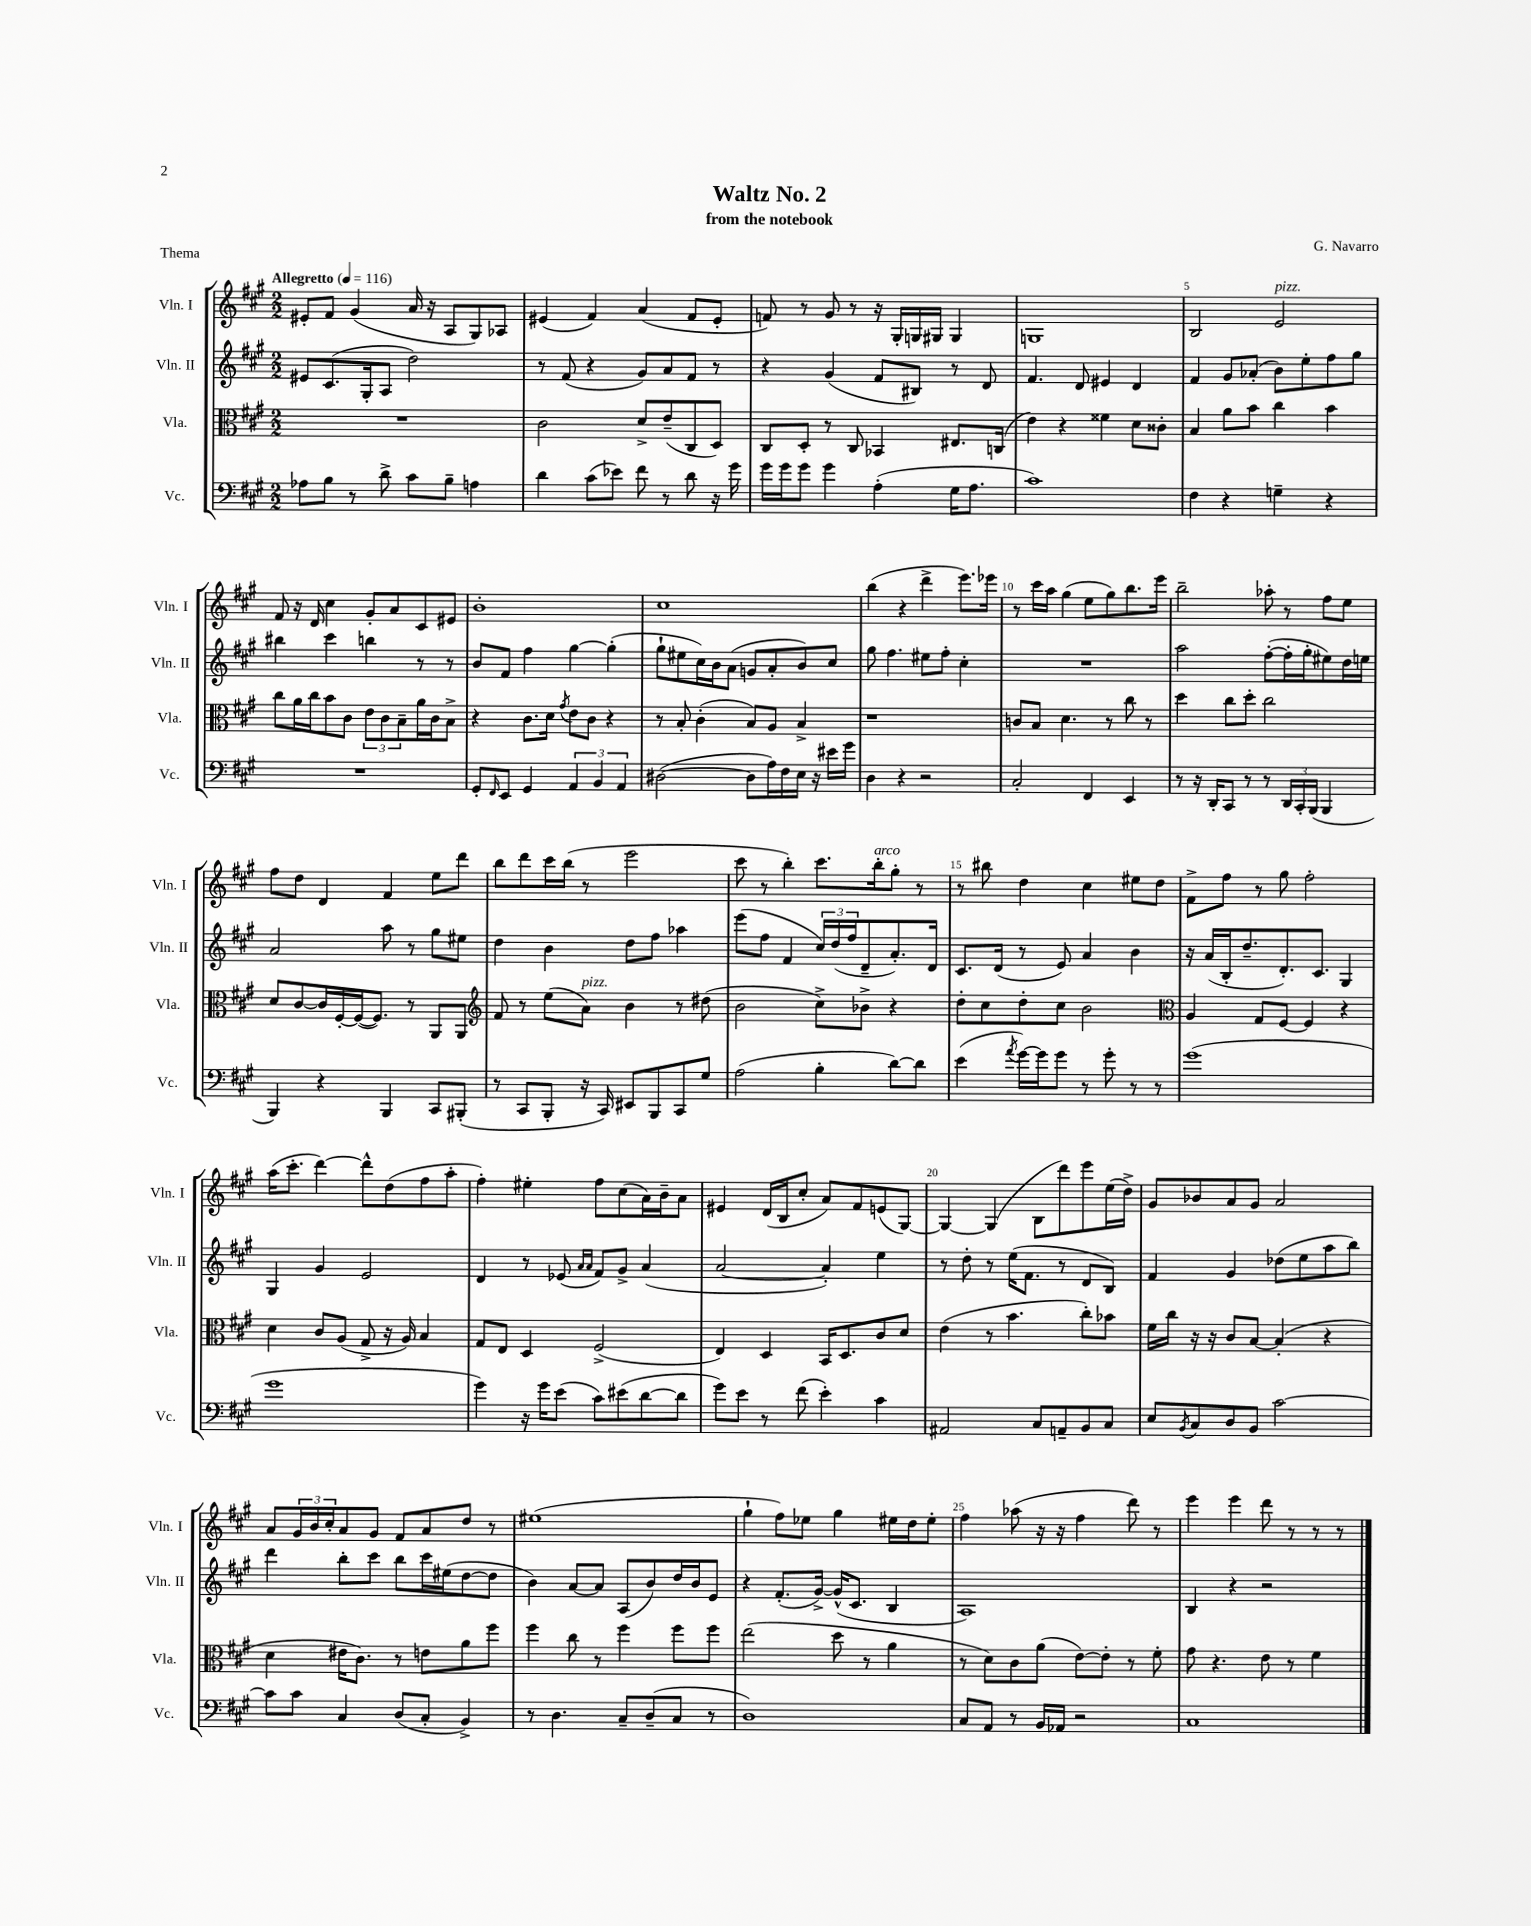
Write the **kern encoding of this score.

**kern	**kern	**kern	**kern
*staff4	*staff3	*staff2	*staff1
*clefF4	*clefC3	*clefG2	*clefG2
*k[f#c#g#]	*k[f#c#g#]	*k[f#c#g#]	*k[f#c#g#]
*M2/2	*M2/2	*M2/2	*M2/2
*MM116	*MM116	*MM116	*MM116
8A-	1r	8e#	8e#'
8B	.	(8.c#	8f#
8r	.	.	(4g#
.	.	16G#'	.
8d^	.	8A	.
8c#	.	2dd)	16a
.	.	.	16r
8B~	.	.	8A
4A	.	.	8G#)
.	.	.	8A-
=	=	=	=
4d	2c#	8r	(4e#
.	.	(8f#	.
(8c#	.	4r	4f#)
8e-)	.	.	.
8f#	8d^	8g#)	(4a
8r	(8e~	8a	.
8d	8C#	8f#	8f#
16r	8D)	8r	8e#'
16g#	.	.	.
=	=	=	=
16g#	8C#	4r	8f)
16g#	.	.	.
8g#	8D'	.	8r
4g#	8r	(4g#	8g#
.	8C#	.	8r
(4A'	4BB-	8f#	16r
.	.	.	16G#'
.	.	8B#)	16G
.	.	.	16G#
16G#	8.E#	8r	4G#
8.A	.	.	.
.	.	8d	.
.	(16C	.	.
=	=	=	=
1c#)	4e)	4.f#	1G
.	4r	.	.
.	.	8d	.
.	4f##	4e#	.
.	8d	4d	.
.	8c##'	.	.
=	=	=	=
4F#	4B	4f#	2B
4r	8a	8g#	.
.	8b	(8a-'	.
4G~	4cc#	8b)	2e
.	.	8ee'	.
4r	4b	8ff#	.
.	.	8gg#	.
=	=	=	=
1r	8cc#	4bb#	8f#
.	16a	.	16r
.	16cc#	.	16d
.	8b	4ccc#	4cc#
.	8c#	.	.
.	12e	4bb	8g#'
.	12c#	.	.
.	.	.	8a
.	12B~	.	.
.	16a	8r	8c#
.	16c#	.	.
.	8B^	8r	8e#
=	=	=	=
8GG#'	4r	8b	1b'
16qqFF#	.	.	.
8EE	.	8f#	.
4GG#	8.c#	4ff#	.
.	16d	.	.
.	8qg#	.	.
6AA	8e	[4gg#	.
.	8c#	.	.
6BB	.	.	.
.	4r	(4gg#']	.
6AA	.	.	.
=	=	=	=
([2D#	8r	8gg#`	1cc#
.	8B'	8ee#	.
.	(4c#'	16cc#)	.
.	.	16b	.
.	.	(8a	.
8D#]	8B)	8g	.
16A)	8A	8a'	.
16F#	.	.	.
16E	4B^	8b)	.
16r	.	.	.
16e#	.	8cc#	.
16g#	.	.	.
=	=	=	=
4D	1r	8gg#	(4bb
.	.	4.ff#	.
4r	.	.	4r
2r	.	8ee#	4ddd^
.	.	8ff#'	.
.	.	4cc#'	8.eee)
.	.	.	16eee-
=	=	=	=
2C#'	8c	1r	8r
.	8B	.	16ccc#
.	.	.	16aa
.	4.d	.	(4gg#
4FF#	.	.	8ee
.	8r	.	8gg#)
4EE	8cc#	.	8.bb
.	8r	.	.
.	.	.	16eee
=	=	=	=
8r	4dd	2aa	2bb~
16r	.	.	.
16DD'	.	.	.
8CC#	8cc#	.	.
8r	8dd'	.	.
8r	2cc#	([8ff#'	8aa-'
24DD	.	16ff#']	8r
24CC#'	.	.	.
.	.	16gg#'	.
(24BBB	.	.	.
4BBB	.	8ee#)	8ff#
.	.	16dd	8ee
.	.	16ee	.
=	=	=	=
4BBB)	8d	2a	8ff#
.	[8c#	.	8dd
4r	16c#]	.	4d
.	[16F#'	.	.
.	(16F#_	.	.
.	8.F#])	.	.
4BBB	.	8aa	4f#
.	8r	8r	.
8CC#	8AA	8gg#	8ee
(8BBB#'	8AA	8ee#	8ddd
=	=	=	=
*	*clefG2	*	*
8r	8f#	4dd	8bb
8CC#	8r	.	8ddd
8BBB'	(8ee	4b	16ccc#
.	.	.	(16bb
16r	8a)	.	8r
16CC#)	.	.	.
8EE#	4b	8dd	2eee
8BBB	.	8ff#	.
8CC#	8r	4aa-	.
8G#	(8dd#	.	.
=	=	=	=
(2A	2b	(8eee	8ccc#
.	.	8ff#	8r
.	.	4f#	4bb')
4B'	8cc#^)	24cc#)	8.ccc#
.	.	(24dd	.
.	.	24ff#	.
.	8b-^	8d~	.
.	.	.	16bb'
[8d)	4r	8.a')	8gg#'
8d]	.	.	8r
.	.	16d	.
=	=	=	=
(4e	8dd'	8.c#	8r
.	8cc#	.	8bb#
.	.	(16d	.
8qa	.	.	.
[16g#)	8dd'	8r	4dd
16g#]	.	.	.
8g#	8cc#	8e)	.
8r	2b	4a	4cc#
8g#'	.	.	.
8r	.	4b	8ee#
8r	.	.	8dd
=	=	=	=
*	*clefC3	*	*
(1g#	4A	16r	8f#^
.	.	(16a	.
.	.	16B'	8ff#
.	.	8.dd~	.
.	8G#	.	8r
.	[8F#	8.d')	8gg#
.	4F#]	.	2ff#'
.	.	8.c#	.
.	4r	4G#	.
=	=	=	=
1g#	4d	4G#	(16aa
.	.	.	8.ccc#'
.	8c#	4g#	[4ddd)
.	(8A	.	.
.	8G#^	2e	8ddd^^]
.	16r	.	(8dd
.	16A)	.	.
.	4B	.	8ff#
.	.	.	8aa'
=	=	=	=
4g#)	8G#	4d	4ff#')
.	8E	.	.
16r	4D	8r	4ee#'
16g#	.	.	.
(8e	.	(8e-	.
.	.	16qqa	.
.	.	16qqa	.
8c#)	(2F#^	8f#)	8ff#
(8e#	.	8g#^	(8cc#
[8d	.	(4a	16a)
.	.	.	16b~
8d]	.	.	8a
=	=	=	=
8g#)	4E)	[2a	4e#
8e	.	.	.
8r	4D	.	(16d
.	.	.	16B
(8f#	.	.	8cc#'
4e')	16BB	4a'])	8a)
.	8.D	.	.
.	.	.	8f#
4c#	8c#	4ee	(8e
.	8d	.	[8G#)
=	=	=	=
2AA#	(4e	8r	4G#_
.	.	8dd'	.
.	8r	8r	(4G#]
.	4.b	(16ee	.
.	.	8.f#	.
8C#	.	.	8B
8AA~	.	8r	8ddd)
8BB	8cc#')	8d	8eee
8C#	8b-	8B)	(16ee
.	.	.	16dd^)
=	=	=	=
8E	16f#	4f#	8g#
.	16cc#	.	.
8qBB	.	.	.
8C#	16r	.	8b-
.	16r	.	.
8D	8c#	4g#	8a
8BB	[8B	.	8g#
[2c#	(4B']	(8dd-	2a
.	.	8ee	.
.	4r	8aa	.
.	.	8bb)	.
=	=	=	=
8c#]	4d	4ddd	8a
8c#	.	.	24g#
.	.	.	24b
.	.	.	24cc#'
4C#	16e#	8bb'	8a
.	8.c#)	.	.
.	.	8ccc#	8g#
(8D	8r	8bb	8f#
8C#'	8e	16ccc#	8a
.	.	(16ee#	.
4BB^)	8a	[8dd	8dd
.	8ff#	8dd]	8r
=	=	=	=
8r	4ff#	4b)	(1ee#
4.D	.	.	.
.	8cc#	[8a	.
.	8r	8a]	.
8C#~	4ff#	(8A	.
(8D~	.	8b)	.
8C#	8ff#	16dd	.
.	.	16b	.
8r	8ff#	8e	.
=	=	=	=
1D)	(2ee	4r	4gg#`
.	.	(8.f#'	8ff#)
.	.	.	8ee-
.	.	[16g#^)	.
.	8dd	(16g#^^]	4gg#
.	.	8.c#	.
.	8r	.	.
.	4a	4B	16ee#
.	.	.	16dd
.	.	.	8ee#'
=	=	=	=
8C#	8r	1A)	4ff#
8AA	8d)	.	.
8r	8c#	.	(8aa-
16BB	(8a	.	16r
16AA-	.	.	16r
2r	[8e)	.	4ff#
.	8e']	.	.
.	8r	.	8ddd)
.	8f#'	.	8r
=	=	=	=
1C#	8g#	4B	4eee
.	4.r	.	.
.	.	4r	4eee
.	8e	2r	8ddd
.	8r	.	8r
.	4f#	.	8r
.	.	.	8r
==	==	==	==
*-	*-	*-	*-
